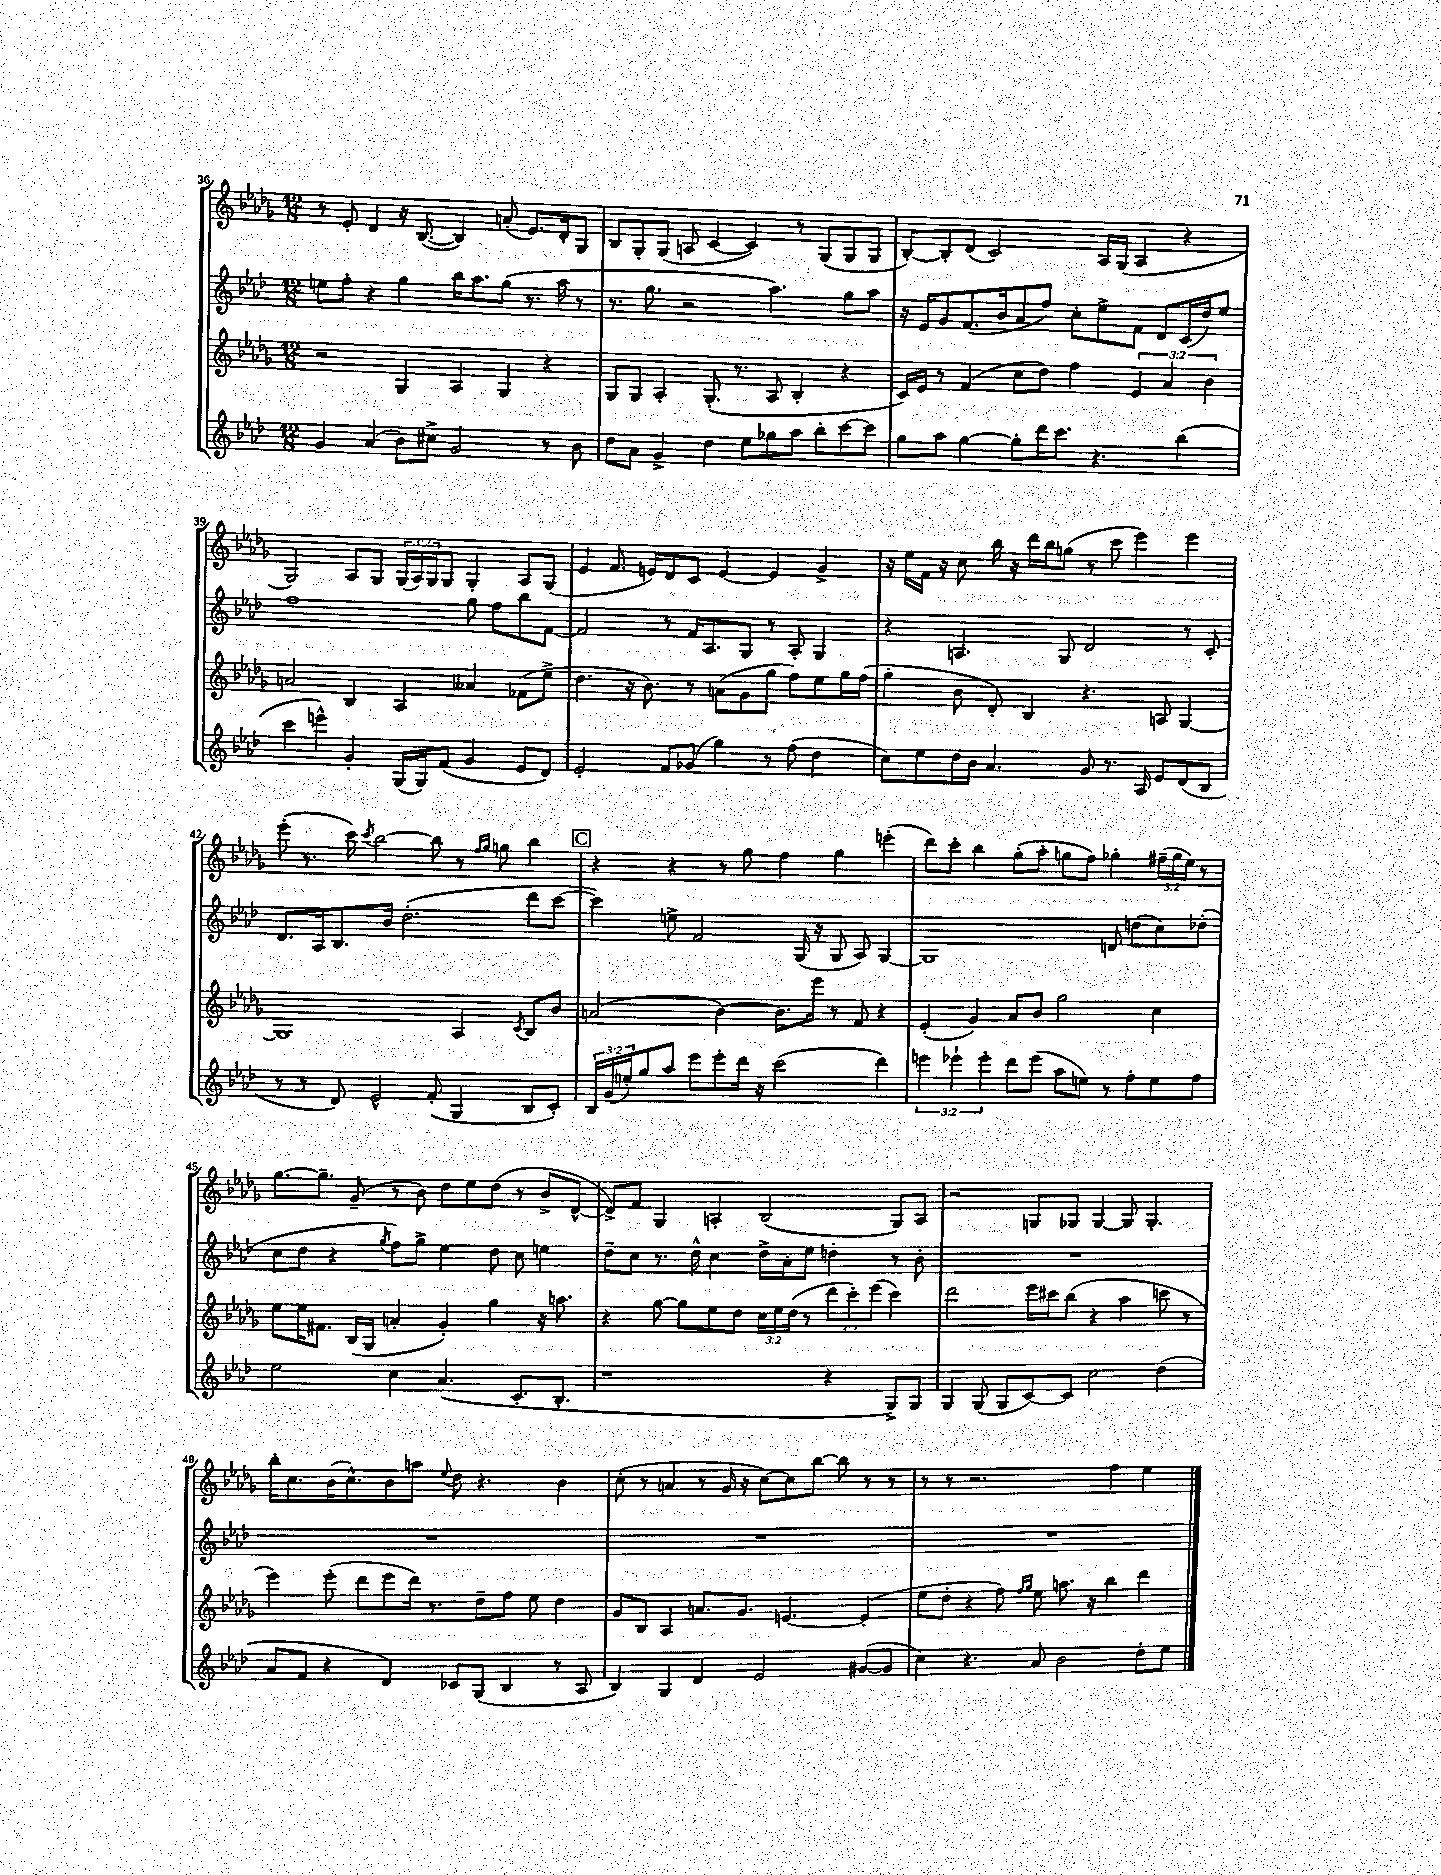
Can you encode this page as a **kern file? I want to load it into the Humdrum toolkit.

**kern	**kern	**kern	**kern
*part4	*part3	*part2	*part1
*staff4	*staff3	*staff2	*staff1
*clefG2	*clefG2	*clefG2	*clefG2
*k[b-e-a-d-]	*k[b-e-a-d-g-]	*k[b-e-a-d-]	*k[b-e-a-d-g-]
*M12/8	*M12/8	*M12/8	*M12/8
=36	=36	=36	=36
4g/	2r	8een\L	8r
.	.	8ff'\J	8e-'/
(4a-/	.	4r	4d-/
8b-\L)	4G-/	4gg\	16r
.	.	.	([8.B-/
8cc#X^\J	.	.	.
2g/	4A-/	16bb-\KL	4B-/])
.	.	8.aa-\	.
.	4G-/	(8gg\J	(8an'/
.	.	8.r	8.e-/L)
8r	4r	.	.
.	.	16aa-\	16d-'/k
8b-\	.	8r	8G-/J
=37	=37	=37	=37
8dd-\L	8G-/L	8.r	8B-/L
8a-\J	8G-/J	.	8G-'/
.	.	8.gg\	.
4g^/	4A-'/	.	(8G-/J
.	.	2r	8An/
4dd-\	(8.G-'/	.	[4c/
.	8.r	.	.
8ee-\L	.	.	4c/])
8gg-X\	8A-/	4.aa-\)	.
8aa-\J	4B-'/	.	8r
8bb-'\L	.	.	(8G-/L
[8ccc\	4r	8gg\L	8G-/
8ccc\J]	.	8aa-\J	8G-/J
=38	=38	=38	=38
8gg\L	16c/LL)	16r	[8B-'/L)
.	16e-/JJ	16e-/KL	.
8aa-\J	8r	8g/	8B-'/]
[4gg\	(4f/	(8.f/	(8d-/J
.	.	.	2c/)
.	.	16b-/k	.
8gg'\L]	8cc\L	8a-/	.
16ddd-\K	8dd-\J)	8ff/J)	.
8.ccc\J	.	.	.
.	4ff\	8cc'\L	.
4.r	.	8ee-^\	16A-/LL
.	.	.	(16G-/JJ
.	6e-/	8f\J	4A-/
.	.	8d-/L	.
.	6a-/	.	.
(4bb-\	.	(16c/L	4r
.	.	16dd-/J)	.
.	6b-\	.	.
.	.	8ee-/J	.
!!LO:LB:g=z
=39	=39	=39	=39
4ccc\	2an/	1ff	2G-/)
4eeen^^\)	.	.	.
4g'/	4B-/	.	8A-/L
.	.	.	8G-/J
(16G/LL	4A-/	.	(24G-/LL
.	.	.	24A-/)
16G/J)	.	.	.
.	.	.	24G-/J
(8f/J	.	.	8G-/J
4g/	4a--X/	8gg\	4G-'/
.	.	8ff\L	.
8e-/L	(8f-X\L	8bb-\	8A-/L
8d-/J)	8ee-^\J	[8f\J	(8G-/J
=40	=40	=40	=40
2e-'/	4.dd-\	2f/]	4e-/
.	.	.	8.f/
.	16r	.	.
.	8.b-\)	.	16en/KL)
8f/L	.	8r	8d-/
(8g-X/J	8r	16f/KL	8c/J
.	.	8.A-/	.
4gg\)	(8an\L	.	[4e/
.	8g-\	8G/J	.
8r	8gg-\J	8r	4e/]
(8ff\	8ff\L)	8A-'/	.
4dd-\	8ee-\	4G/	4g-^/
.	16gg-\L	.	.
.	(16ff\JJ	.	.
=41	=41	=41	=41
8cc\L)	4gg-'\	4r	16r
.	.	.	16ee-\LL
8ee-\	.	.	16f\JJ
.	.	.	16r
16dd-\L	8b-\	4.An/	8cc\
16b-\JJ	.	.	.
4.a-/	8d-'/)	.	16bb-\
.	.	.	16r
.	4B-/	.	16ddd-\LL
.	.	.	16bb-\J
.	.	8G/	(8ggn\J
8g/	4.r	2d-/	8r
8.r	.	.	8ccc\
.	.	.	4eee-\)
16A-/	.	.	.
8e-/L	8An/	.	.
(8d-/	[4G-/	8r	4eee-\
8B-/J	.	8c'/	.
!!LO:LB:g=z
=42	=42	=42	=42
8r	1G-]	8.d-/L	(8eee-'\
8r	.	.	8.r
.	.	16A-/k	.
8d-/)	.	8.B-/	.
.	.	.	16ccc\)
.	.	.	8qccc/
2e-^^/	.	.	[2bb-\
.	.	16b-/Jk	.
.	.	(2.dd-'\	.
(8f'/	.	.	8bb-\]
4G/	4A-/	.	8r
.	.	.	16qqff/LL
.	.	.	16qqgg-/JJ
.	.	.	8ggn\
.	8qc/	.	.
8B-/L	8B-/L	8ddd-\L	4bb-\
8c'/J)	8b-/J	[8ccc\J	.
!!LO:REH:place=s1:t=C
=43	=43	=43	=43
24B-/LL	(2an/	4ccc\])	4r
(24g/	.	.	.
24een'/J)	.	.	.
8gg/	.	.	.
8aa-/J	.	8een^\	4r
8eee-\L	.	2f/	.
8eee-'\	[4b-\)	.	8r
16ddd-\Jk	.	.	8gg-\
16r	.	.	.
(2ccc\	8.b-\L]	.	4ff\
.	.	(16G/	.
.	16eee-\Jk	16r	.
.	8r	8G/	4gg-\
.	8f/	8A-/)	.
4ddd-\)	4r	[4G/	(4eeen'\
=44	=44	=44	=44
6eeen\	(4e-'/	1G]	8ddd-\L)
.	.	.	8ccc'\J
6eee-X`\	.	.	.
.	4g-/)	.	4bb-\
6eee-'\	.	.	.
8ddd-\L	8a-/L	.	(8gg-'\L
(8eee-\J	8b-/J	.	8aa-'\J
8aa-\L	2gg-\	.	8ggn\L
8een\J)	.	.	8ff\J)
8r	.	8dn/	4gg-X'\
8ff'\L	.	(8ddn\L	.
8ee\	4cc\	8cc\)	(24ff#X~\LL
.	.	.	24gg-\
.	.	.	24ee-\JJ)
8ff\J	.	(8dd-X'\J	8r
!!LO:LB:g=z
=45	=45	=45	=45
2ee-\	8ee-\L	8cc\L	[8.gg-\L
.	16ee-\K	8dd-\J	.
.	8.f#X\J	.	8.gg-~\J]
.	.	4r	.
.	(16B-/LL	.	(8g-~/
.	16G-/JJ	.	.
.	.	8qgg/	.
4cc\	4an'/	8ff\L)	8r
.	.	8gg^\J	8b-\)
(4.a-/	4g-'/)	4ee-\	8dd-\L
.	.	.	8ee-\
.	4gg-\	8dd-\	(8dd-\J
8.c'/L	.	8cc\	8r
.	16r	4een\	8b-^/L
8.B-'/J	8.aan\	.	.
.	.	.	[8d-^^/J
=46	=46	=46	=46
1r	4r	8dd-~\L	8d-^/L])
.	.	8cc\J	8f/J
.	[8gg-\	8.r	4G-/
.	8gg-\L]	.	.
.	.	16dd-^^\	.
.	8ee-\	4cc\	4An'/
.	8dd-\J	.	.
.	24cc\LL	16dd-^\LL	(2B-/
.	24ee-\	.	.
.	.	16a-'\J	.
.	(24dd-\JJ	.	.
.	8r	8ee-\J	.
4r	12ddd-\L	4ddn'\	.
.	12ccc'\)	.	.
.	(12eee-\J	.	.
8G^/L)	4ccc\)	8r	8G-/L)
8G/J	.	8b-'\	8A/J
=47	=47	=47	=47
4G/	2ddd-\	1.r	2r
(8G/	.	.	.
8G/L	.	.	.
[8c/)	16eee-\LL	.	8Gn/L
.	16ccc#X\J	.	.
8c/J]	(8bb-\J	.	8G-X/J
2cc\	4r	.	[4G-/
.	4aa-\	.	8G-/]
.	.	.	4.G-'/
(4dd-\	8cccn\	.	.
.	8r	.	.
!!LO:LB:g=z
=48	=48	=48	=48
8a-/L	4eee-\)	1.r	16bb-'\KL
.	.	.	8.cc\
8f/J	.	.	.
4r	(8eee-'\	.	(16b-\K
.	.	.	8.cc^^\)
.	8ddd-\L	.	.
4d-/)	8eee-\	.	8b-\
.	16ddd-\Jk)	.	8aan\J
.	8.r	.	.
.	.	.	8qqee-/
8c-X/L	.	.	8dd-\
(8G/J	8dd-~\L	.	4.r
4B-/	8ff\J	.	.
.	8ee-\	.	.
8r	4dd-\	.	4b-\
8A-/	.	.	.
=49	=49	=49	=49
4B-/)	8g-/L	1.r	(8cc'\
.	8B-/J	.	8r
4G/	4A-/	.	4an/
4d-/	8.an/L	.	8r
.	.	.	16g-/
.	8.g-/J	.	16r
2e-/	.	.	[8cc\L)
.	[4.en/	.	8cc\]
.	.	.	[8bb-\J
.	.	.	8bb-\]
([8g#X/L	(4e'/]	.	8r
8g#/J]	.	.	8r
=50	=50	=50	=50
4cc\)	8ee-\L	1.r	8r
.	8dd-'\J	.	8r
4.r	4r	.	2.r
.	8ff\)	.	.
.	16qqff/LL	.	.
.	16qqgg-/JJ	.	.
8a-/	8ee-\	.	.
2b-\	8.aan\	.	.
.	16r	.	.
.	4bb-\	.	4ff\
8dd-'\L	4ddd-\	.	4ee-\
8ee-\J	.	.	.
==	==	==	==
*-	*-	*-	*-
